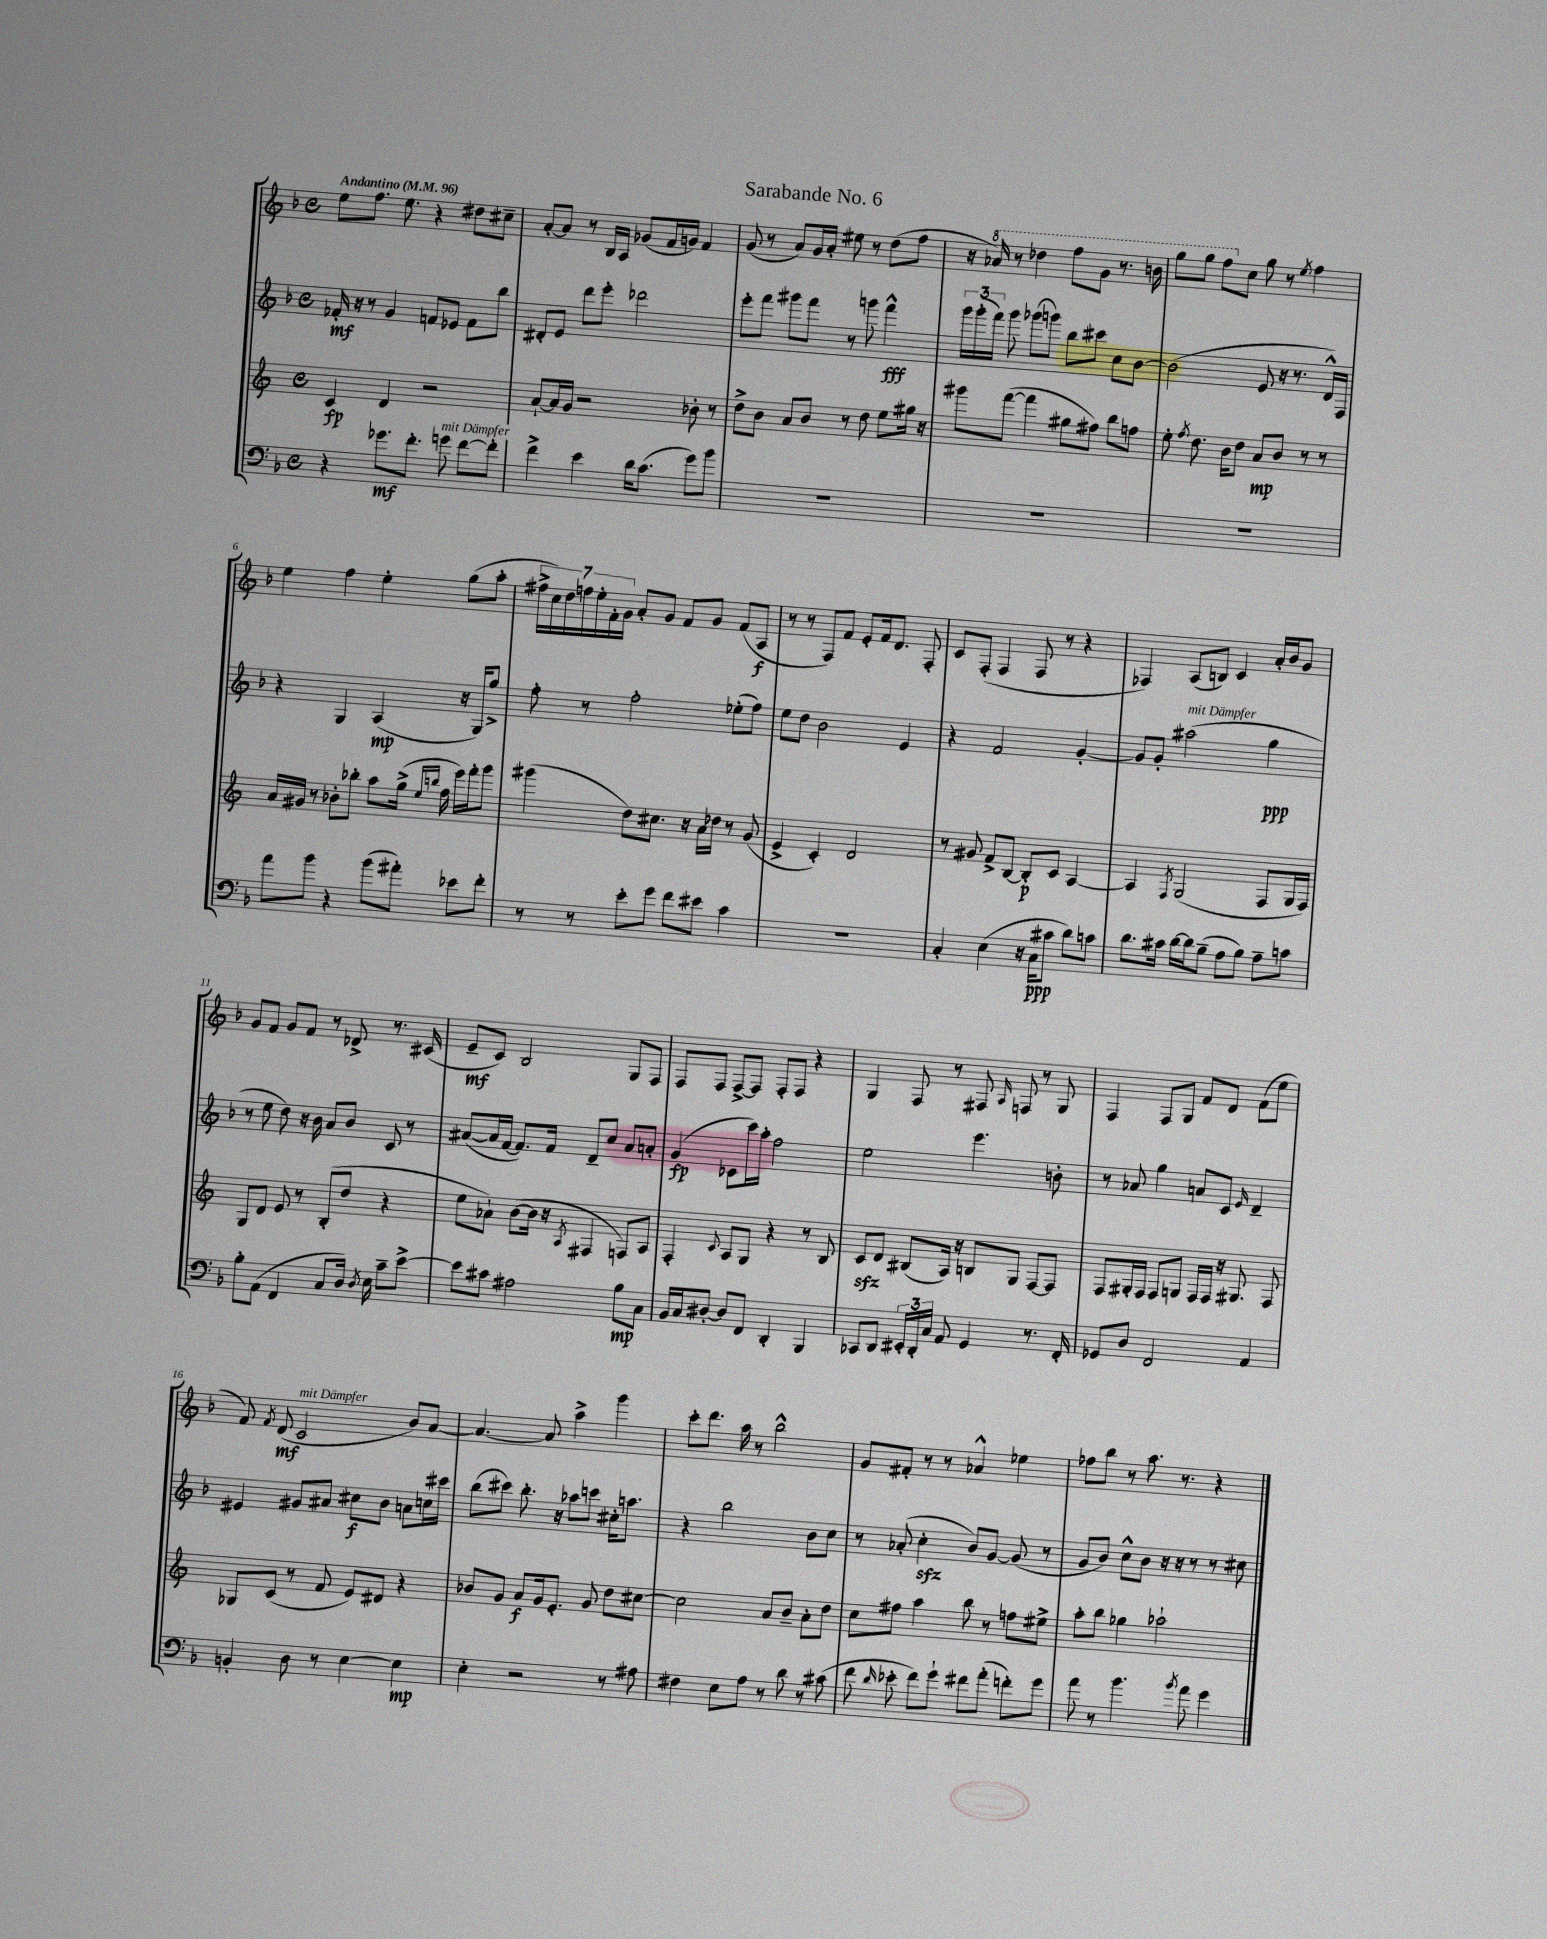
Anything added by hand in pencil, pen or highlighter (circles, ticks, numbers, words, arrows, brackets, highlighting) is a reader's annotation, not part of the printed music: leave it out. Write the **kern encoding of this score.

**kern	**kern	**kern	**kern
*staff4	*staff3	*staff2	*staff1
*clefF4	*clefG2	*clefG2	*clefG2
*k[b-]	*k[]	*k[b-]	*k[b-]
*M4/4	*M4/4	*M4/4	*M4/4
*met(c)	*met(c)	*met(c)	*met(c)
*MM96	*MM96	*MM96	*MM96
4r	4c/	16f-'/	8ee\L
.	.	16r	.
.	.	8r	8.ff\J
8.g-\L	4d/	4g/	.
.	.	.	8.ee\
8.f'\J	.	.	.
.	2r	8f/L	4r
8g\	.	8e-/J	.
[8f\L	.	8f\L	8dd#\L
8f'\]J	.	8bb-\J	8cc#~\J
=	=	=	=
4f^\	[8a`/L	8d#'/L	[8a'/L
.	16a/]L	8e/J	8a/]J
.	16g/JJ	.	.
4e\	2r	8ddd\L	8r
.	.	8eee'\J	16B-/LL
.	.	.	16A/JJ
16d\LK	.	2ddd-\	(8g-/L
(8.c\J	.	.	.
.	.	.	16f/L
.	.	.	16g/JJ)
8g\L)	8b-'\	.	4f/
8b-\J	8r	.	.
=	=	=	=
1r	8dd^\L	8eee'\L	(8g/
.	8b\J	8fff\J	8r
.	8a/L	8ggg#\L	8a/L)
.	8b/J	8fff\J	16g/L
.	.	.	16a'/JJ
.	8r	8r	8ee#\
.	8dd\	8ggg\	8r
.	8ee\L	4fff^^\	(8dd\L
.	16gg#\Jk	.	8ff\J
.	16r	.	.
=	=	=	=
1r	8ggg#\L	24ggg\LL	16r
.	.	(24ggg'\	.
.	.	.	16aa-/)
.	.	24fff\JJ)	.
.	([8fff\J	8ggg\	8r
.	4fff\]	(8ggg-\L	4ddd-\
.	.	8ggg\J)	.
.	8gg#\L	8bb-\L	8fff\L
.	8ff#\J)	8ccc#\J	8gg\J
.	8bb\L	8cc\L	8.r
.	8ff\J	[8b-\J	.
.	.	.	16bb\
=	=	=	=
1r	8ee'\	(2b-\]	8ggg\L
.	8qff/	.	.
.	8.dd\	.	8ggg\J
.	.	.	8fff\L
.	16b\LK	.	.
.	8dd\J	.	8cc\J
.	8a/L	8e/	8gg\
.	8b/J	16r	8r
.	.	8.r	.
.	.	.	8qee/
.	8r	.	4ff\
.	8r	16d^^/LL)	.
.	.	16F/JJ	.
=	=	=	=
8a\L	16a/LL	4r	4ee\
.	16g#/JJ	.	.
8b-\J	8r	.	.
4r	8b-'\L	4G/	4ff\
.	8bb-'\J	.	.
(8b-\L	8aa\L	(4A/	4ee'\
8a#'\J)	(16gg^\Jk	.	.
.	16qqee/LL	.	.
.	16qqbb/JJ	.	.
.	16ff\	.	.
8e-\L	16eee\LL)	16r	(8gg\L
.	16fff'\J	16G/LK)	.
8f'\J	8ggg\J	8gg^/J	8aa'\J
=	=	=	=
8r	(4ggg#\	8ff'\	28ff#^\LL
.	.	.	28cc\)
.	.	.	28dd\
.	.	.	28ff\
8r	.	8r	.
.	.	.	28ee'\
.	.	.	28f'\
.	.	.	28g\JJ
8e'\L	8dd\L)	2ff'\	8a'/L
8g\J	8.cc#\J	.	8g/J
8f\L	.	.	8f/L
.	16r	.	.
8e#\J	16a\LL	.	8g/J
.	16dd-\JJ	.	.
4c\	8r	(8ee-'\L	(8f/L
.	(8g/	8ff\J)	8A/J
=	=	=	=
1r	4e^/	8ee\L	8r
.	.	8dd\J	8r
.	4c'/)	2b-\	8F/L)
.	.	.	8f/J
.	2d/	.	8e'/L
.	.	.	16f/k
.	.	.	8.d/J
.	.	4e/	.
.	.	.	8F'/
=	=	=	=
4C'/	8r	4r	8c/L
.	8g#/	.	(8F'/J
(4E\	8f^/L	2f/	4F/
.	[8B/J	.	.
16r	8B'/]L	.	8F/
16C\LK	.	.	.
8c#\J	8c/J	.	8r
8d\L)	[4A/	[4g'/	4r
8c\J	.	.	.
=	=	=	=
8.d\L	4A/]	8g/]L	4F-/)
.	.	8g'/J	.
16c#\Jk	.	.	.
.	8qF/	.	.
[16d\LL	(2G/	(2aa#\	(8A/L
16d\]J	.	.	.
(8B-~\J	.	.	8B/J)
8A\L	.	.	4c/
8B-\J)	.	.	.
8A~\L	8F/L	4gg\	16a'/LL
.	.	.	16b-/J
8c\J	16G/L	.	8g/J
.	16F/JJ)	.	.
=	=	=	=
8B-'\L	8G/L	8r	8g/L
(8AA\J	8d/J	8ee\	8f/J
4FF/	8e/	8dd\)	8g/L
.	8r	16r	8f/J
.	.	16b-\	.
8C/L	(8B'/L	8a/L	8r
16D/Jk)	8dd/J	8b-/J	8d-^/
8qD/	.	.	.
16E\	.	.	.
8c~\L	4r	8c/	8.r
[8e^\J	.	8r	.
.	.	.	(16c#/
=	=	=	=
8e\]L	8ee\L	([8a#/L	8e~/L
8c#\J	8a-`\J)	16a#/]L	8c/J)
.	.	[16f/JJ	.
2A#\	([8b\L	8.f/]L)	2B-/
.	16b\]Jk	.	.
.	16r	16f/Jk	.
.	8qA/	.	.
.	4F#/	8d~/L	.
.	.	8cc/J	.
8B-\L	8F/L)	8a#/L	8G/L
8C\J	8A/J	8a'/J	8F/J
=	=	=	=
16BB-/LL	4F'/	(4g/	8F/L
16C/J	.	.	.
[8D#'/J	.	.	8F/J
.	8qqc/	.	.
8D#/]L	8A/L	8c-\L	[8F^/L
8FF/J	8G/J	16ccc\L)	8F/]J
.	.	16aa'\JJ	.
4DD'/	4r	2ff\	8F'/L
.	.	.	8F/J
4BBB-/	8r	.	4r
.	8B/	.	.
=	=	=	=
8CC-/L	8c/L	2ee\	4G/
8DD/J	8d/J	.	.
24EE#'/LL	(8B#/L	.	8F/
24DD'/	.	.	.
24C/JJ	.	.	.
8AA/	16A/Jk)	.	8r
.	16r	.	.
4GG/	8B/L	4.eee\	8F#/
.	.	.	16qqA/
.	8G/J	.	8F/
8.r	[8F/L	.	8r
.	8F/]J	8b'\	8G/
16FF'/	.	.	.
=	=	=	=
8GG-/L	8F/L	8r	4F/
8D/J	16G#'/L	8a-/	.
.	16F/JJ	.	.
2FF/	8F/L	4gg\	8F/L
.	8G/J	.	8G/J
.	16F/LL	8a/L	8f/L
.	16F/JJ	.	.
.	16r	8c/J	8d/J
.	8.G#/	.	.
.	.	16qqe/	.
4AA/	.	4d~/	(8f\L
.	8F/	.	8ee\J
=	=	=	=
4BB'/	8G-/L	4e#/	8f/)
.	.	.	8qf/
.	(8c/J	.	(8d/
8D\	8r	8g#/L	2c/
8r	8f/	8a#/J	.
[4E\	8e/L)	8cc#\L	.
.	8d#/J	8b-\J	.
4E\]	4r	8a\L	8b-/L)
.	.	16cc\L	[8a/J
.	.	16ccc#\JJ	.
=	=	=	=
4E'\	8b-/L	(8bb-\L	4.a/_
.	8g/J	8ccc#\J)	.
2r	8a/L	8.bb-'\	.
.	16g/k	.	8a/]
.	8.e'/J	16r	.
.	.	8aa-\L	4aa^\
.	8g/	8ccc\J	.
8r	8dd\L	16cc#'\LK	4ggg\
.	.	8.aa\J	.
8A#\	[8cc#\J	.	.
=	=	=	=
4F#\	2cc#\]	4r	8ccc'\L
.	.	.	8.ddd\J
8E\L	.	2bb-\	.
.	.	.	16aa\
8A\J	.	.	8r
8r	8a/L	.	2bb-^^\
8d\	8b~/J	.	.
8r	8a'\L	8b-\L	.
(8c#\	8dd\J	8cc\J	.
=	=	=	=
8f\	8cc\L	8r	8g/L
16qqd/	.	.	.
8e-'\	8ff#\J	(8a-'/	8f#'/J
8f\L)	4aa\	4cc'\	8r
8g`\J	.	.	8r
8f#\L	8bb\	8b-/L)	4a-^^/
(8a'\J	8r	[8g/J	.
8f'\L)	8ff\L	(8g/]	4ee-\
8g\J	8ee#^\J	8r	.
=	=	=	=
8a\	8aa'\L	8g/L	8ff-\L
8r	8bb\J	8b-/J)	8bb-\J
4.b-\	4gg-\	8cc^^\L	8r
.	.	8b-\J	8.aa\
.	2aa-`\	16r	.
.	.	16r	8.r
8qb-/	.	.	.
8a\	.	8r	.
4g\	.	8r	4r
.	.	8cc#\	.
==	==	==	==
*-	*-	*-	*-
